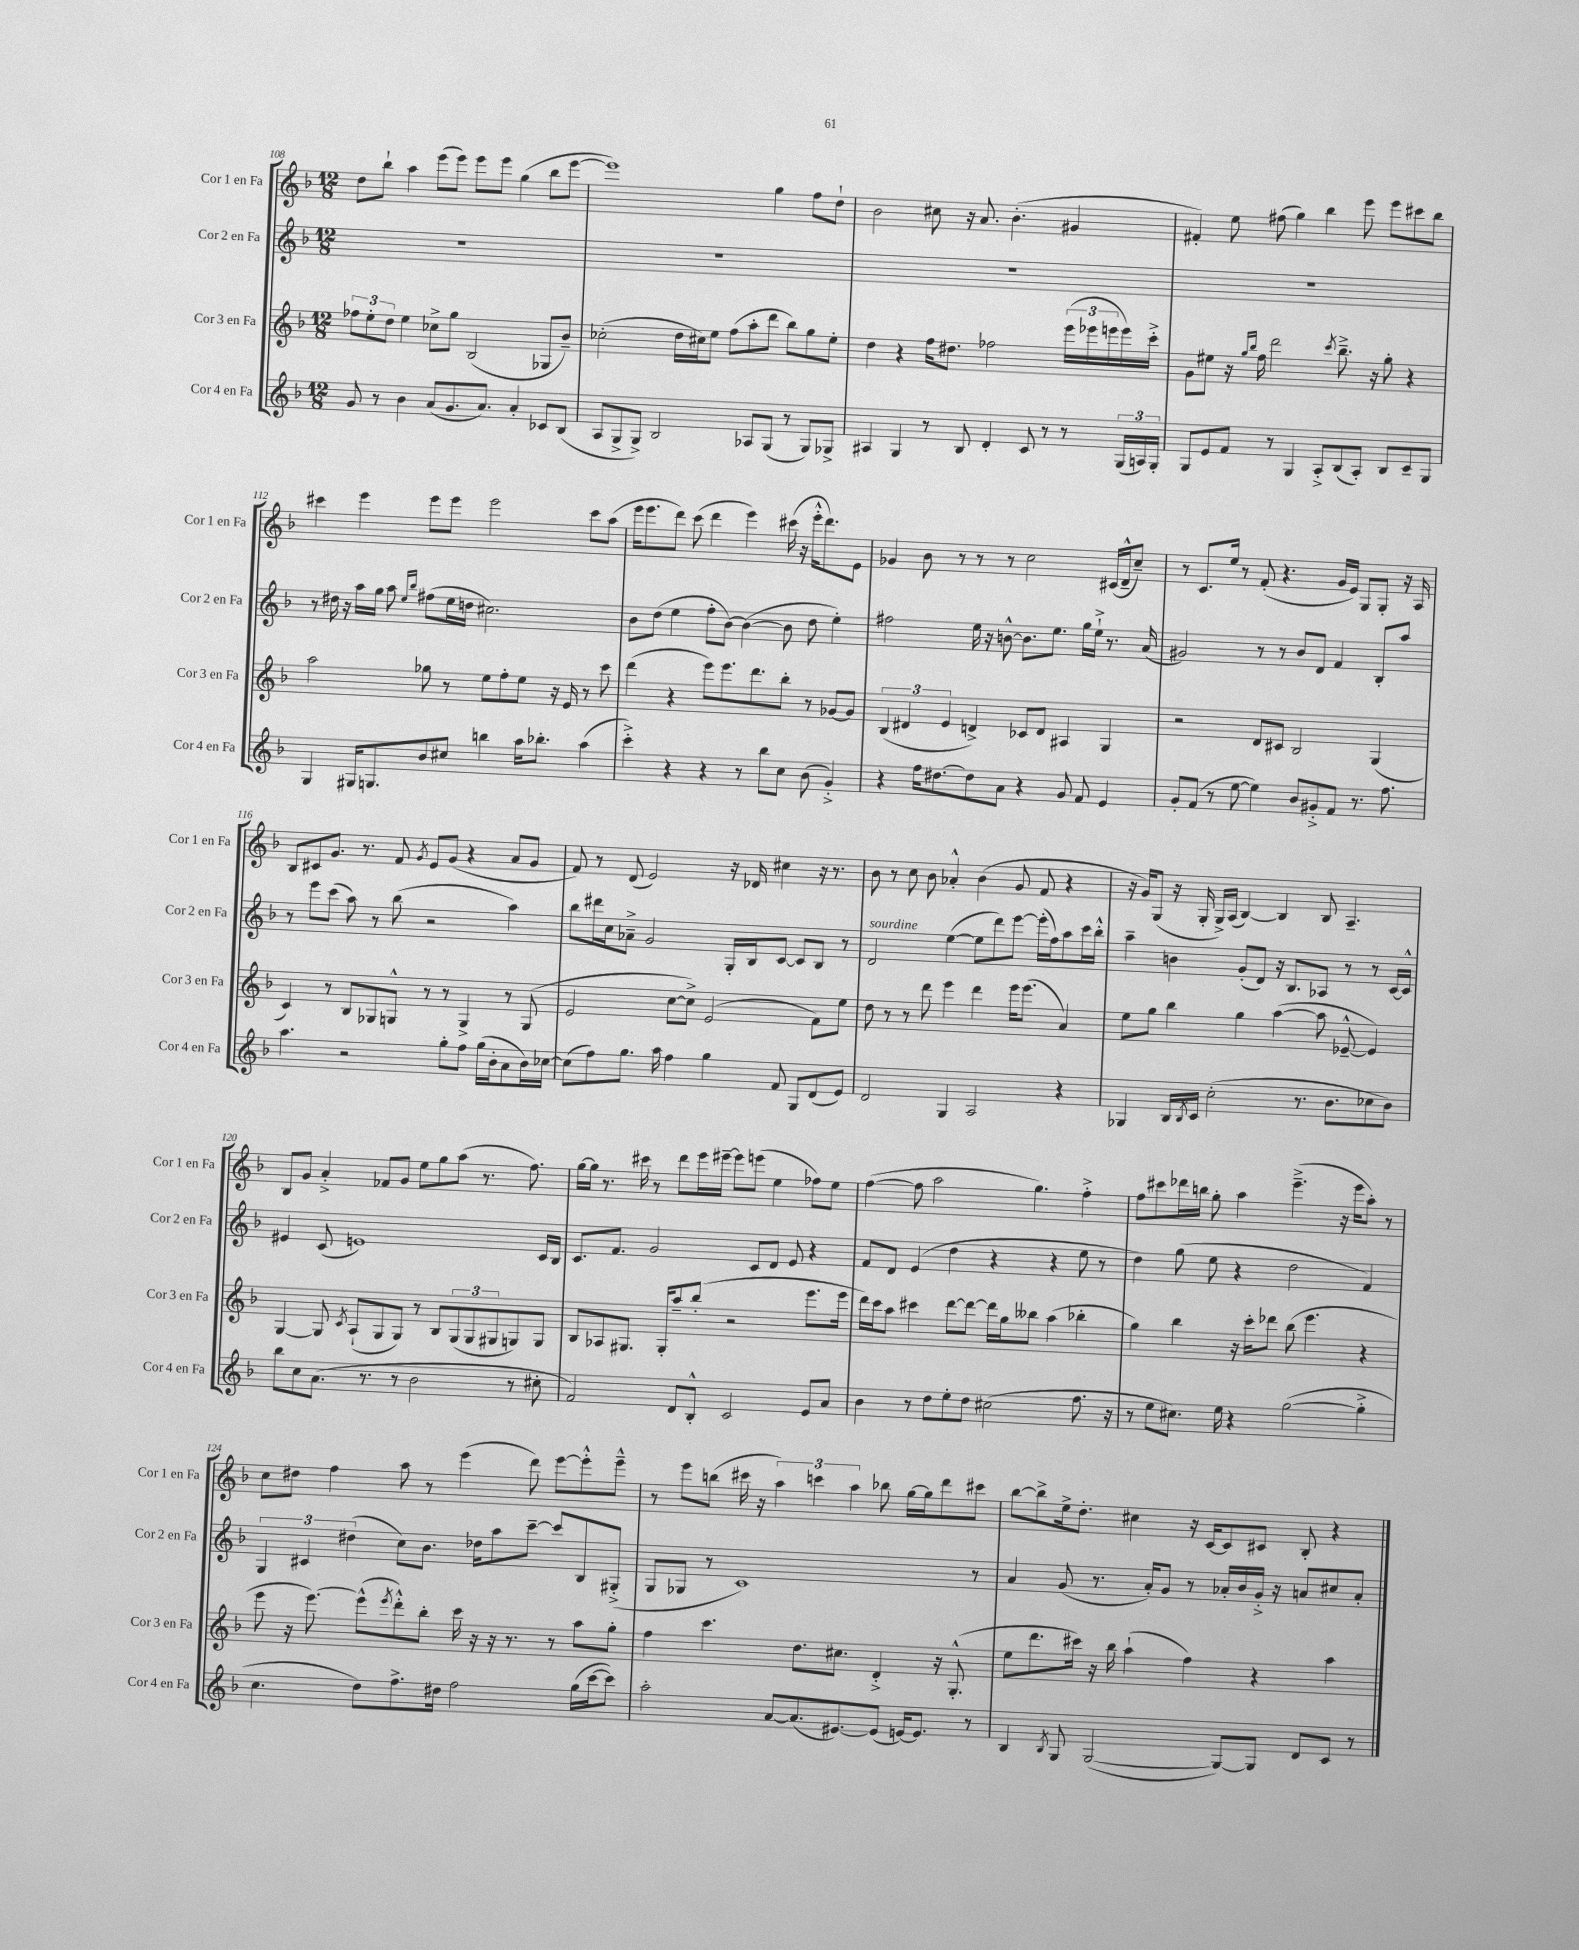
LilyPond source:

<<
\new StaffGroup <<
\new Staff = "s0" \with { instrumentName = "Cor 1 en Fa" shortInstrumentName = "Cor 1 en Fa" } {
    \clef treble \key f \major \numericTimeSignature \time 12/8
    d''8 bes''8-! a''4 e'''8( e'''8) e'''8 e'''8 g''4( bes''8 e'''8~ |
    e'''1) g''4 f''8 d''8-! |
    bes'2 cis''8 r16 a'8. bes'4.-.( gis'4 |
    fis'4-.) e''8 fis''8( g''4) bes''4 e'''8 e'''8 cis'''8 bes''8 |
    cis'''4 e'''4 e'''8 e'''8 e'''2 cis'''8 a''8( |
    e'''16 e'''8. d'''8) c'''8( d'''4 e'''4) cis'''16( r16 e'''16-.-^ d'''8.) e'8 |
    ges'4 bes'8 r8 r8 r8 c''2 cis'16( d'16---^ c''8--) |
    r8 c'8. e''16 r8 f'8-.( r4. g'16 e'16) g8 g8-. r16 a16 |
    bes8 cis'8 g'8. r8. f'8 \acciaccatura { g'8 } e'8 g'8( r4 a'8 g'8 |
    f'8) r8 d'8( e'2) r16 des'16 cis''4 r16 r8. |
    bes'8 r8 c''8 bes'8 aes'4-.-^ bes'4( g'8 f'8 r4 |
    r16 g'16) g8( r16 g16-. g16->) a16( bes4~) bes4 bes8 a4.-- |
    bes8 g'8 a'4-.-> fes'8 g'8 e''8 g''8 a''8( r8. f''8.) |
    g''16~ g''16 r8. cis'''16 r8 d'''8 e'''16 eis'''16~-- eis'''8 e'''8( e''4 fes''8) e''8 |
    f''4~( f''8 a''2 g''4.) f''4-.-> |
    f''8 cis'''8 des'''16 b''16 g''8-. a''4 e'''4.--->( r16 e'''16 a''8-.) r8 |
    c''8 dis''8 f''4 a''8 r8 e'''4( d'''8) e'''8~ e'''8-.-^ e'''8---^ |
    r8 e'''8 b''8( cis'''16 r16 \tuplet 3/2 { a''4) c'''4 a''4 } bes''8 g''16~ g''16 d'''8 cis'''8 |
    bes''8~ bes''8-> e''16-> d''8.-. cis''4 r16 c'16~ c'8 cis'8 bes8-. r4 \bar "|." |
}
\new Staff = "s1" \with { instrumentName = "Cor 2 en Fa" shortInstrumentName = "Cor 2 en Fa" } {
    \clef treble \key f \major \numericTimeSignature \time 12/8
    R1. |
    R1. |
    R1. |
    R1. |
    r8 dis''16 r16 a''16 g''16 a''8 \grace { e''16 bes''16 } fis''8( e''16 d''16 cis''2.) |
    bes'8 d''8( e''4 f''8-. bes'8~) bes'4~( bes'8 d''8 e''4-.) |
    fis''2 e''16 r16 b'8~-^ b'8. e''8. g''16 e''16-!-> r8. a'16( |
    gis'2) r8 r8 bes'8 d'8 f'4 bes8-. a''8 |
    r8 e'''8 c'''8( a''8) r8 bes''8( r2 a''4) |
    bes''8 dis'''16 c''16 aes'8---> g'2 g16-. bes16 c'8~ c'8 bes8 r8 |
    d'2^\markup { \italic "sourdine" } e''4~( e''8 d'''8) e'''8~ e'''16-.( f''16) a''8 c'''16 bes''16-.-^ |
    a''4-- b'4 g'8-.( d'8) r16 bes8. aes8 r8 r8 c'16~ c'16-^ |
    eis'4 c'8( e'1) c'16 bes16 |
    c'8. f'8. g'2 c'8 d'8 e'8 r4 |
    f'8 d'8 e'4( d''4 r4 r4 e''8 r8 |
    d''4) g''8( e''8 r4 d''2 f'4) |
    \tuplet 3/2 { g4 cis'4 dis''4( } c''8) bes'8. des''16 a''8 c'''8~-- c'''8 bes8 gis8-.->( |
    g8 ges8 r8 c'1) r8 |
    a'4 g'8( r8. a'16-.) g'8 r8 aes'16-. bes'16 g'16-.-> r16 a'8 cis''8 a'8-. \bar "|." |
}
\new Staff = "s2" \with { instrumentName = "Cor 3 en Fa" shortInstrumentName = "Cor 3 en Fa" } {
    \clef treble \key f \major \numericTimeSignature \time 12/8
    \tuplet 3/2 { fes''8 e''8-. d''8 } e''4 ces''8-> g''8 bes2( ges8 bes'8--) |
    ces''2-.( d''16 cis''16) e''8 f''8( a''8-. d'''8 bes''8) g''8 e''8-. |
    d''4 r4 f''16 dis''8. fes''2 \tuplet 3/2 { e'''16( ees'''16 e'''16 } e'''16) c'''16-.-> |
    g'8 eis''8 r16 \grace { g''16 bes''16 } f''16 d'''2 \acciaccatura { c'''8 } bes''8.---> r16 g''8-. r4 |
    a''2 ges''8 r8 e''8 f''8-. e''8 r16 e'16 r8 c'''8 |
    d'''4( r4 e'''8) e'''8. d'''8. bes''8-. r8 ges'8~ ges'8 |
    \tuplet 3/2 { bes4( dis'4 e'4 } d'4->) ces'8 d'8 ais4 g4 |
    r2 d'8 cis'8 bes2 g4( |
    c'4) r8 bes8 ges8 g8-^ r8 r8 g4-> r8 g8( |
    e'2 c''8~ c''8->) e'2( f'8) e''8 |
    d''8 r8 r8 d'''8 e'''4 d'''4 e'''16 e'''8.( a'4) |
    e''8 g''8 bes''4 g''4 a''4~( a''8 ees'8~---^ ees'4) |
    g4~ g8 \acciaccatura { c'8 } a8-!( g8 g8) r8 bes8 \tuplet 3/2 { g8( g8 gis8 } g8) g8 |
    bes8 aes8 gis8. gis16-. a''8-- bes''8-.( r2 e'''8. e'''16 |
    d'''16) c'''16 a''8 cis'''4 d'''8~ d'''8~ d'''16 g''16 beses''8 a''4( bes''4-. |
    g''4) bes''4 r16 c'''16-. des'''8 bes''8( e'''4. r4 |
    e'''8 r16 e'''8.~) e'''8-^( \acciaccatura { e'''8 } d'''8-.-^) bes''8-. c'''16 r16 r16 r8. r8 a''8 g''8-. |
    f''4 c'''4. d''8. cis''8. d'4-.-> r16 g8.-.-^( |
    e''8 d'''8. cis'''16) r16 bes''16 a''4-!( f''4) r4 a''4 \bar "|." |
}
\new Staff = "s3" \with { instrumentName = "Cor 4 en Fa" shortInstrumentName = "Cor 4 en Fa" } {
    \clef treble \key f \major \numericTimeSignature \time 12/8
    g'8 r8 bes'4 a'8( g'8. a'8.) a'4-. ces'8 bes8( |
    a8 g8-> g8->) bes2 aes8 g8( r8 g8) ges8-> |
    ais4 g4 r8 bes8 d'4-. c'8 r8 r8 \tuplet 3/2 { g16( a16) g16-. } |
    g8 e'8 f'8 r8 g4 a8-.-> bes8( a8-.) bes8 c'8-- g8 |
    g4 gis16 g8. bes'8 cis''8 b''4 a''16 bes''8.-. a''4( |
    c'''4-.->) r4 r4 r8 bes''8 c''8 bes'8( g'4-.->) |
    r4 f''16 dis''8.~ dis''8 a'8 r4 g'8 f'8 e'4 |
    g'8-. f'8( r8 e''8~ e''4) bes'8 gis'8-.-> f'8 r8. f''8. |
    a''4. r2 g''8-. f''8 g''16( bes'16-. a'8 bes'16) ces''16~ |
    ces''8( f''8) g''8. a''16 f''4 g''4 f'8 g8 d'8( e'8) |
    d'2 g4 a2 r4 |
    ges4 bes16 \acciaccatura { bes8 } c'16 c''2-.( r8. bes'8. ces''8 bes'8) |
    bes''8 c''8 a'8.( r8. r8 bes'2 r8 cis''8-. |
    f'2) d'8 bes8-.-^ c'2 e'8 a'8 |
    bes'4 r8 d''8 e''8-. d''8 cis''2( f''8. r16 |
    r8 e''8 cis''8.) e''16 r4 g''2~( g''4-.-> |
    c''4. d''8) f''8.-> dis''16 f''2 g''16( c'''16~ c'''8) |
    a''2-. a'8~ a'8.( eis'8.~) eis'8( e'16~) e'8. r8 |
    bes4 \acciaccatura { bes8 } g8 g2~( g8~) g8 d'8 c'8 r8 \bar "|." |
}
>>
>>
\layout { \context { \Score currentBarNumber = #108 } }
